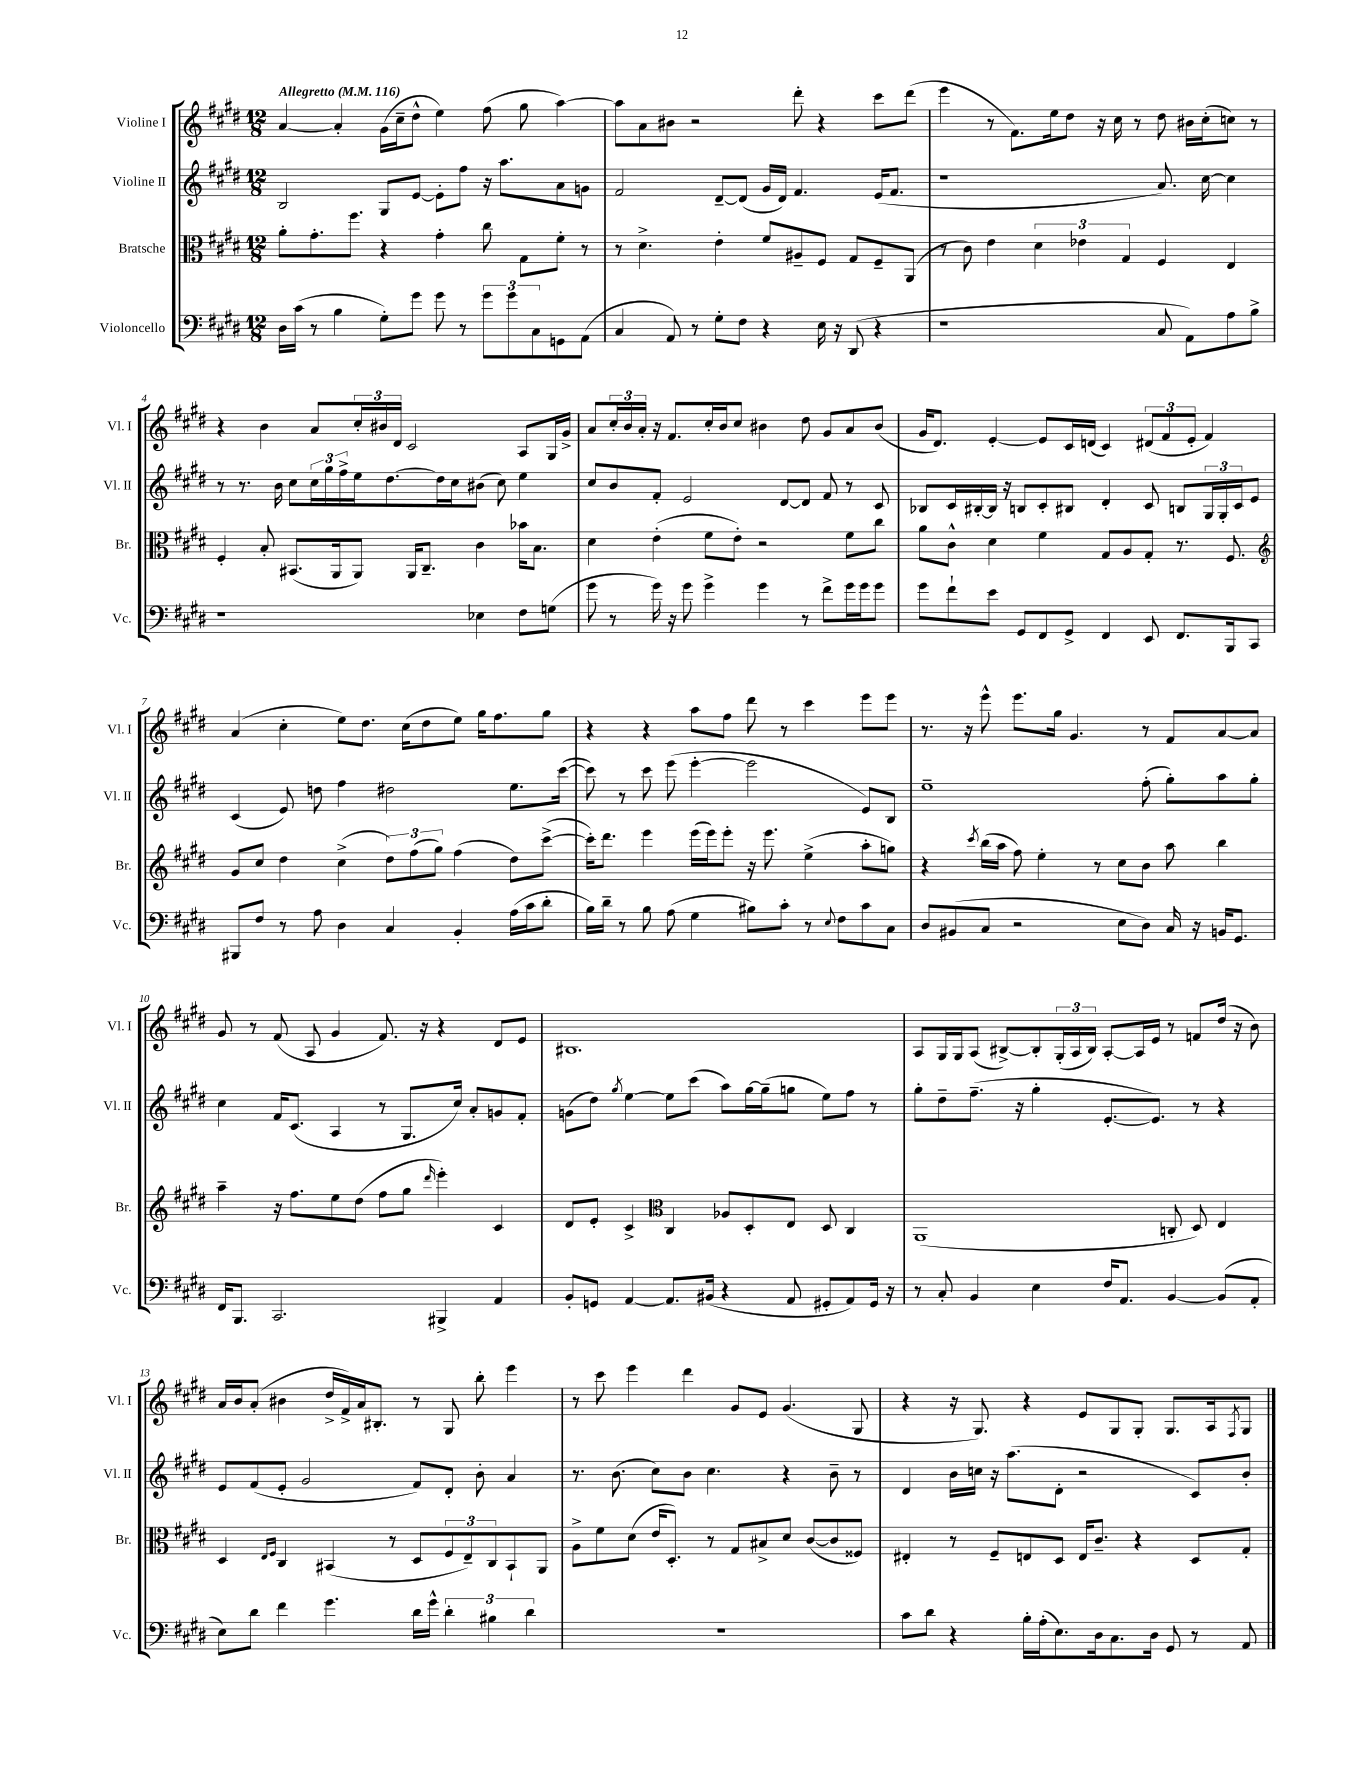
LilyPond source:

<<
\new StaffGroup <<
\new Staff = "s0" \with { instrumentName = "Violine I" shortInstrumentName = "Vl. I" } {
    \clef treble \key e \major \numericTimeSignature \time 12/8 \tempo "Allegretto" 4 = 116
    a'4~ a'4-. gis'16( cis''16-- dis''8-^ e''4) fis''8( gis''8 a''4~) |
    a''8 a'8 bis'8 r2 dis'''8-. r4 cis'''8 dis'''8( |
    e'''4 r8 fis'8.) e''16 dis''8 r16 cis''16 r8 dis''8 bis'16 cis''16-.( c''8) r8 |
    r4 b'4 a'8 \tuplet 3/2 { cis''16-. bis'16 dis'16 } cis'2 a8 gis16 gis'16-> |
    a'8 \tuplet 3/2 { cis''16-. b'16 a'16-. } r16 fis'8. cis''16-. b'16 cis''8 bis'4 dis''8 gis'8 a'8 bis'8( |
    gis'16 dis'8.) e'4~-. e'8 cis'16 d'16( cis'4) \tuplet 3/2 { dis'8( fis'8 e'8-. } fis'4) |
    a'4( cis''4-. e''8) dis''8. cis''16( dis''8 e''8) gis''16 fis''8. gis''8 |
    r4 r4 a''8 fis''8 dis'''8 r8 cis'''4 e'''8 e'''8 |
    r8. r16 e'''8-^ e'''8. gis''16 gis'4. r8 fis'8 a'8~ a'8 |
    gis'8 r8 fis'8( a8 gis'4 fis'8.) r16 r4 dis'8 e'8 |
    bis1. |
    a8 gis16 gis16 a8( bis8~->) bis8-. \tuplet 3/2 { gis16-.( a16 bis16) } a8~-. a16 e'16 r8 f'8 dis''16( r16 b'8) |
    a'16 b'16 a'8-.( bis'4 dis''16-> fis'16->) a'16 bis8.-. r8 gis8 b''8-. e'''4 |
    r8 cis'''8 e'''4 dis'''4 gis'8 e'8 gis'4.( gis8 |
    r4 r16 gis8.) r4 e'8 gis8 gis8-. gis8. a16 \acciaccatura { fis8 } gis8 \bar "|." |
}
\new Staff = "s1" \with { instrumentName = "Violine II" shortInstrumentName = "Vl. II" } {
    \clef treble \key e \major \numericTimeSignature \time 12/8
    b2 gis8 e'8~ e'8-. fis''8 r16 a''8. a'8 g'8 |
    fis'2 dis'8~-- dis'8( gis'16 dis'16) fis'4. e'16( fis'8. |
    r1 a'8.) cis''16~ cis''4 |
    r8 r8. b'16 cis''8 \tuplet 3/2 { cis''16 gis''16 fis''16-> } e''16 dis''8.~ dis''16 cis''16 bis'8( cis''8) e''4 |
    cis''8 b'8 fis'8-. e'2 dis'8~ dis'8 fis'8 r8 cis'8 |
    bes8 cis'16 bis16~-. bis16 r16 b8 cis'8-. bis8 dis'4-. cis'8 b8 \tuplet 3/2 { gis16 gis16-. cis'16 } e'8 |
    cis'4( e'8) d''8 fis''4 dis''2 e''8. cis'''16~( |
    cis'''8) r8 cis'''8 e'''8( e'''4~-. e'''2 e'8) b8 |
    e''1-- fis''8-.( gis''8-.) a''8 gis''8-. |
    cis''4 fis'16 cis'8.( a4 r8 gis8. cis''16) a'8-. g'8 fis'8-. |
    g'8( dis''8) \acciaccatura { gis''8 } e''4~ e''8 cis'''8( a''8) gis''16~ gis''16--( g''8 e''8) fis''8 r8 |
    gis''8-. dis''8-- fis''8.--( r16 gis''4-. e'8.~-. e'8.) r8 r4 |
    e'8 fis'8( e'8-. gis'2 fis'8) dis'8-. b'8-. a'4 |
    r8. b'8.( cis''8) b'8 cis''4. r4 b'8-- r8 |
    dis'4 b'16 c''16 r16 a''8.( dis'8-. r2 cis'8) b'8-. \bar "|." |
}
\new Staff = "s2" \with { instrumentName = "Bratsche" shortInstrumentName = "Br." } {
    \clef alto \key e \major \numericTimeSignature \time 12/8
    a'8-. gis'8.-. fis''8. r4 gis'4-. cis''8 gis8 fis'8-. r8 |
    r8 dis'4.-> e'4-. fis'8 ais8-- fis8 gis8 fis8-- a,8( |
    r8 cis'8) e'4 \tuplet 3/2 { dis'4 ees'4 gis4 } fis4 e4 |
    fis4-. b8-. bis,8.( a,16 a,8) a,16 cis8.-- cis'4 bes'16 b8. |
    dis'4 e'4-.( fis'8 e'8-.) r2 fis'8 cis''8 |
    a'8 cis'8-^ dis'4 fis'4 gis8 a8 gis8-. r8. fis8. |
    \clef treble gis'8 cis''8 dis''4 cis''4->( \tuplet 3/2 { dis''8) fis''8( gis''8) } fis''4( dis''8) cis'''8~->( |
    cis'''16-.) dis'''8. e'''4 e'''16( e'''16) e'''8-. r16 e'''8. e''4->( a''8-. g''8) |
    r4 \acciaccatura { cis'''8 } b''16( a''16 fis''8) e''4-. r8 cis''8 b'8 a''8 b''4 |
    a''4-- r16 fis''8. e''8 dis''8( fis''8 gis''8 \grace { dis'''16 } e'''4-.) cis'4 |
    dis'8 e'8-. cis'4-> \clef alto cis4 aes8 dis8-. e8 dis8 cis4 |
    a,1( c8-. dis8) e4 |
    dis4 \grace { e16 fis16 } cis4 bis,4( r8 dis8 \tuplet 3/2 { fis8 e8--) cis8 } bis,8-! a,8 |
    a8-> fis'8 dis'8( e'16 dis8.-.) r8 gis8 bis8-> dis'8 cis'8~( cis'8 fisis8) |
    eis4-. r8 fis8-- e8 dis8 e16 cis'8.-- r4 dis8 gis8-. \bar "|." |
}
\new Staff = "s3" \with { instrumentName = "Violoncello" shortInstrumentName = "Vc." } {
    \clef bass \key e \major \numericTimeSignature \time 12/8
    dis16 cis'16( r8 b4 gis8-.) gis'8 gis'8 r8 \tuplet 3/2 { gis'8 gis'8 cis8 } g,8 a,8( |
    cis4 a,8) r8 gis8-. fis8 r4 e16 r16 dis,8( r4 |
    r1 cis8 a,8) a8 b8-> |
    r1 ees4 fis8 g8( |
    gis'8 r8 gis'16) r16 gis'8 gis'4-> gis'4 r8 fis'8-> gis'16 gis'16 gis'8 |
    gis'8 fis'8-! e'8 gis,8 fis,8 gis,8-> fis,4 e,8 fis,8. b,,16 cis,8 |
    bis,,8 fis8 r8 a8 dis4 cis4 b,4-. a16( cis'16 dis'8-. |
    b16) dis'16-- r8 b8 a8( gis4 bis8) cis'8-. r8 \appoggiatura { e8 } fis8 cis'8 cis8 |
    dis8 bis,8( cis8 r2 e8 dis8) cis16 r16 b,16 gis,8. |
    fis,16 b,,8. cis,2. bis,,4-> a,4 |
    b,8-. g,8 a,4~ a,8. bis,16( r4 a,8 gis,8-. a,8) gis,16 r16 |
    r8 cis8-. b,4 e4 fis16 a,8. b,4~ b,8( a,8-. |
    e8) dis'8 fis'4 gis'4. dis'16 gis'16-^ \tuplet 3/2 { dis'4-. bis4 dis'4 } |
    R1. |
    cis'8 dis'8 r4 b16-. a16-.( e8.) dis16 cis8. dis16 gis,8 r8 a,8 \bar "|." |
}
>>
>>
